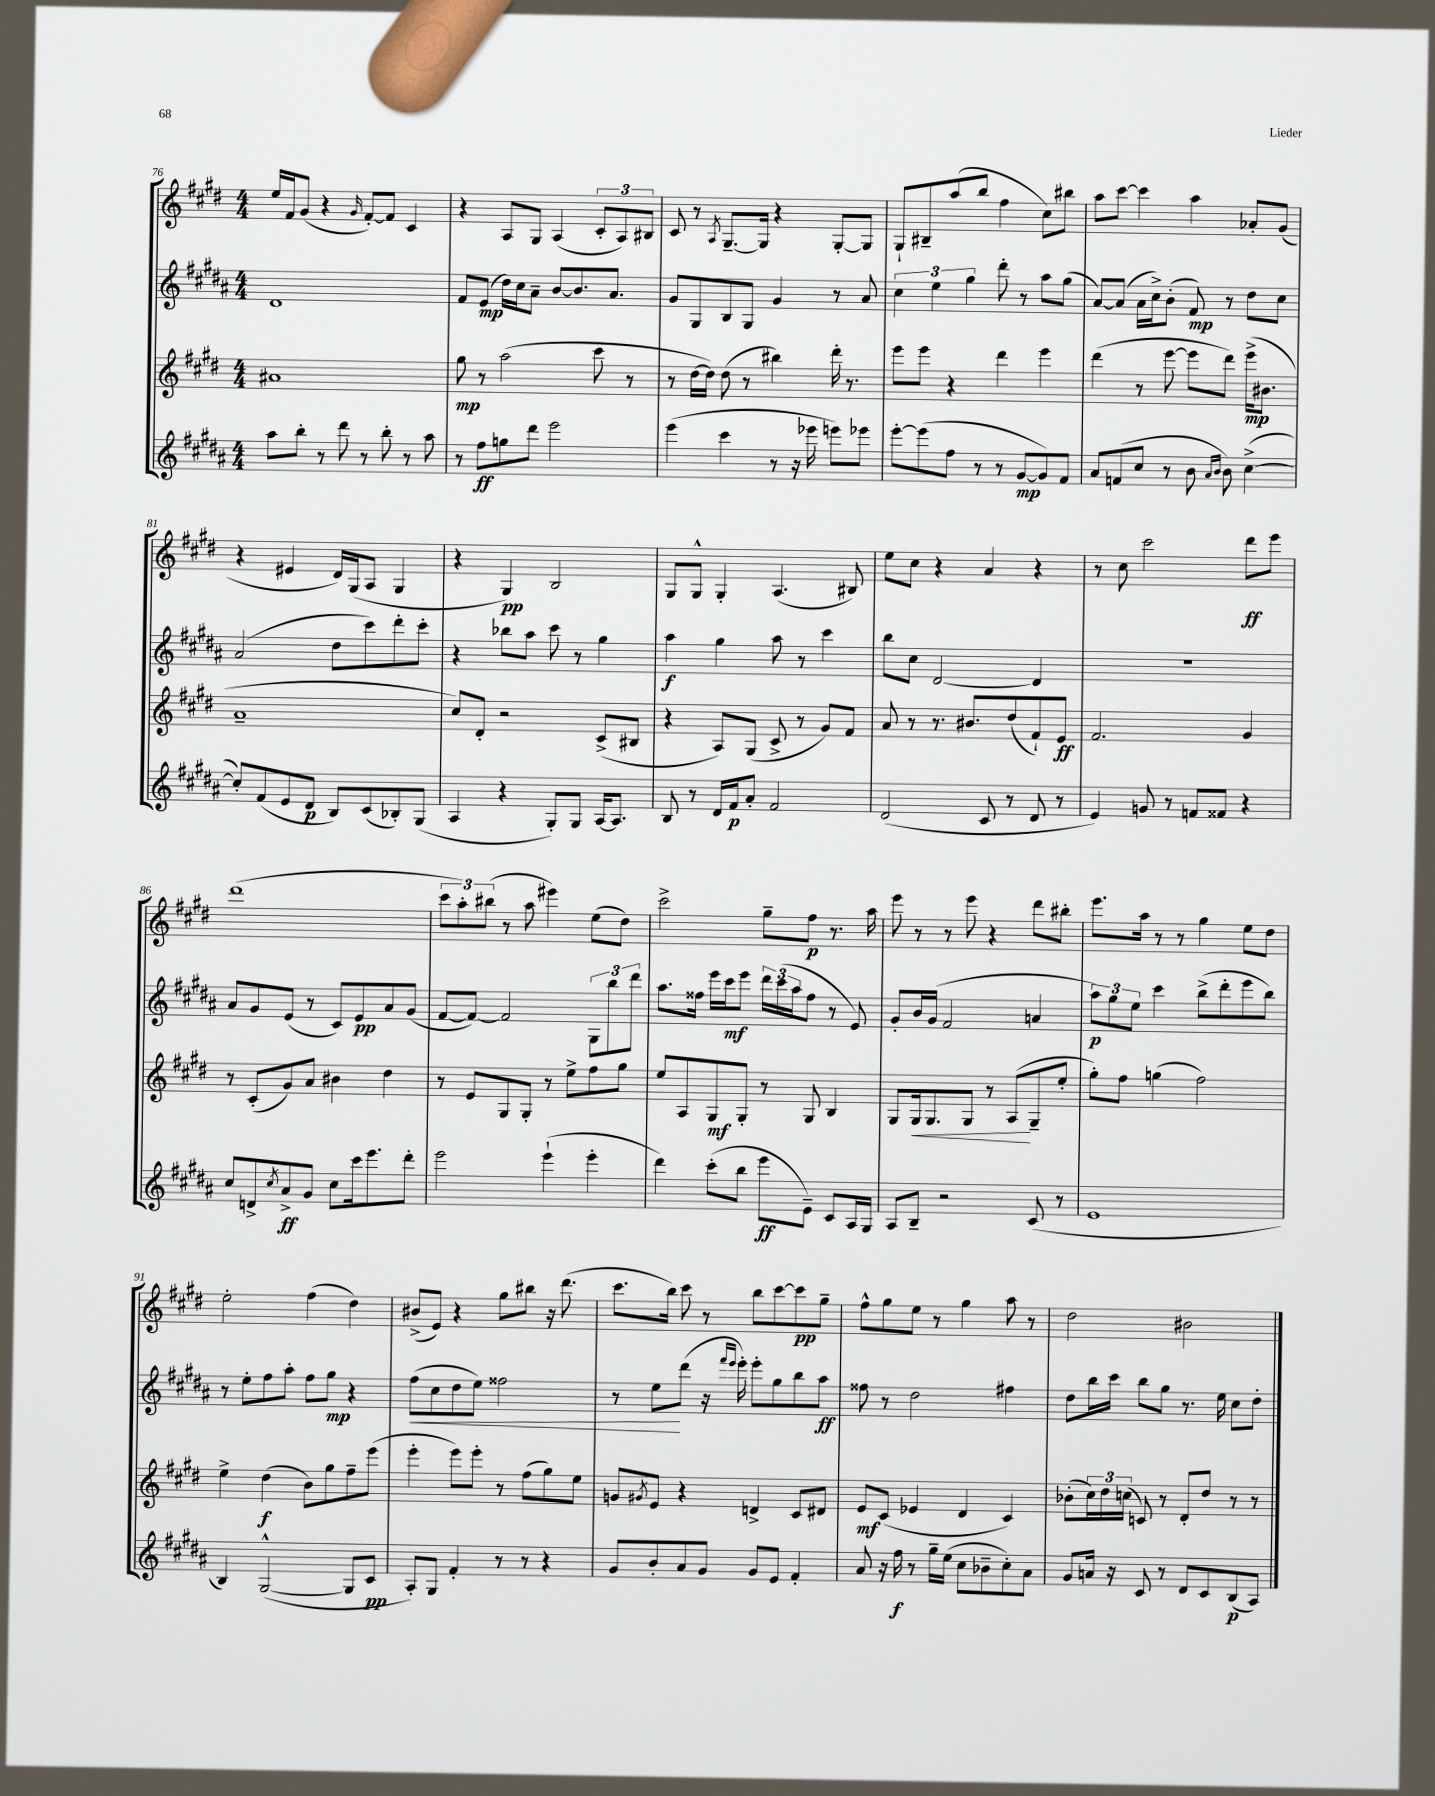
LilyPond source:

<<
\new StaffGroup <<
\new Staff = "s0" {
    \clef treble \key e \major \numericTimeSignature \time 4/4
    e''16 fis'16 gis'8( r4 \grace { gis'16 } fis'8~-.) fis'8 cis'4 |
    r4 a8 gis8 a4( \tuplet 3/2 { cis'8-. a8) bis8 } |
    cis'8 r8 \acciaccatura { a8 } gis8.~-- gis16 r4 gis8~-. gis8 |
    gis8-! bis8-- a''8( b''8 fis''4 cis''8) bis''8 |
    a''8 cis'''8~ cis'''4 a''4 aes'8-. gis'8( |
    r4 eis'4 dis'16) gis16( a8 gis4 |
    r4 gis4\pp) b2 |
    gis8 gis8-^ gis4-. a4.( bis8) |
    e''8 cis''8 r4 a'4 r4 |
    r8 cis''8 cis'''2 dis'''8\ff e'''8 |
    dis'''1( |
    \tuplet 3/2 { cis'''8 a''8-.) bis''8( } r8 a''8 eis'''4) e''8( dis''8) |
    cis'''2-> gis''8-- fis''8\p r8. a''16 |
    e'''8 r8 r8 e'''8 r4 dis'''8 bis''8-. |
    e'''8. a''16 r8 r8 gis''4 e''8 dis''8 |
    e''2-. fis''4( dis''4) |
    bis'8->( e'8) r4 gis''8 bis''8 r16 dis'''8.( |
    cis'''8. b''16) cis'''8 r8 b''8 cis'''8~ cis'''8\pp gis''8-- |
    fis''8-^ gis''8 e''8 r8 gis''4 a''8 r8 |
    dis''2 bis'2 \bar "|." |
}
\new Staff = "s1" {
    \clef treble \key b \major \numericTimeSignature \time 4/4
    dis'1 |
    fis'8 e'8\mp( dis''16) cis''16 ais'8-- b'8~ b'8. ais'8. |
    gis'8 gis8 b8 gis8 gis'4 r8 ais'8 |
    \tuplet 3/2 { cis''4 e''4 gis''4 } dis'''8-. r8 ais''8 gis''8( |
    ais'8~) ais'8( ais'16 cis''16->) b'8-.( fis'8\mp) r8 dis''8 cis''8 |
    ais'2( dis''8 cis'''8) dis'''8-. cis'''8-. |
    r4 bes''8 ais''8 cis'''8 r8 gis''4 |
    ais''4\f gis''4 ais''8 r8 cis'''4 |
    b''8 cis''8 dis'2~ dis'4 |
    R1 |
    ais'8 gis'8 e'8( r8 cis'8) e'8\pp ais'8 gis'8( |
    fis'8~ fis'8~) fis'2 \tuplet 3/2 { gis8 b''8 dis'''8 } |
    ais''8. fisis''16 e'''16 cis'''16\mf e'''8 \tuplet 3/2 { dis'''16 cis'''16( ais''16 } fisis''8 r8 e'8) |
    gis'8-. b'16 gis'16( fis'2 a'4 |
    \tuplet 3/2 { ais''8\p) gis''8 e''8 } cis'''4 b''8->( dis'''8-. e'''8 b''8) |
    r8 e''8-. fis''8 ais''8-. fis''8 gis''8\mp r4 |
    fis''8\<( cis''8 dis''8 e''8) fisis''2 |
    r8 e''8\! dis'''8( r16 \grace { fis'''16 e'''16 } e'''16-.) e'''8-. gis''8 b''8 ais''8\ff |
    fisis''8 r8 dis''2 fis''4 |
    dis''8 b''16 cis'''16 b''8 gis''8 r8. e''16 cis''8 dis''8-. \bar "|." |
}
\new Staff = "s2" {
    \clef treble \key e \major \numericTimeSignature \time 4/4
    ais'1 |
    gis''8\mp r8 a''2( cis'''8 r8 |
    r8 dis''16~ dis''16) dis''8( r8 bis''4) dis'''16-. r8. |
    e'''8 e'''8 r4 dis'''4 e'''4 |
    dis'''4( r8 e'''8~ e'''8 dis'''8) e'''16->\mp( bis'8. |
    a'1-- |
    cis''8) dis'8-. r2 cis'8->( bis8 |
    r4 a8) gis8( cis'8-> r8 gis'8) fis'8 |
    a'8 r8 r8. bis'8. dis''8( fis'8-!) e'8\ff |
    fis'2. gis'4 |
    r8 cis'8-.( gis'8) a'8 bis'4 dis''4 |
    r8 e'8 gis8 gis8-. r8 e''8-> fis''8 gis''8 |
    e''8 a8 gis8\mf gis8-. r8 gis8 b4 |
    gis8 gis16\< gis8. gis8 r8 a8\!( gis8-- e''8-. |
    gis''8-.) fis''8 g''4( fis''2) |
    e''4-> dis''4\f( b'8) gis''8 fis''8-- e'''8( |
    e'''4-. e'''8) e'''8-. r8 fis''8( gis''8) e''8 |
    g'8 \acciaccatura { gis'8 } e'8 r4 d'4-> cis'8 dis'8 |
    e'8\mf cis'8( ees'4 dis'4 cis'4) |
    bes'8-.( \tuplet 3/2 { cis''16) dis''16 c''16( } c'8) r8 dis'8-. dis''8 r8 r8 \bar "|." |
}
\new Staff = "s3" {
    \clef treble \key b \major \numericTimeSignature \time 4/4
    ais''8 b''8-. r8 dis'''8 r8 b''8-. r8 ais''8 |
    r8 fis''8\ff g''8 dis'''8 e'''2 |
    e'''4( cis'''4 r8 r16 ees'''16 e'''8) ees'''8 |
    e'''8~-. e'''8( fis''8 r8 r8 gis'8~\mp gis'8) fis'8 |
    ais'8 f'8( cis''8 r8 b'8 \grace { ais'16 b'16 } b'8) cis''4~->( |
    cis''8-.) fis'8( e'8 dis'8\p b8) cis'8( bes8-.) gis8( |
    ais4 r4 gis8-.) gis8 ais16~ ais8. |
    b8 r8 dis'16 fis'16\p ais'8-. fis'2 |
    dis'2( cis'8 r8 dis'8 r8 |
    e'4) g'8 r8 f'8 fisis'8 r4 |
    cis''8 d'8-> \acciaccatura { cis''8 } ais'8->\ff gis'8 cis''8 cis'''16 e'''8. dis'''8-. |
    e'''2 e'''4-!( e'''4-. |
    dis'''4) cis'''8-.( b''8 e'''8\ff e'8--) cis'8 ais16 gis16 |
    ais8 b8-- r2 cis'8( r8 |
    e'1 |
    b4) gis2~-^( gis8 cis'8\pp |
    ais8-.) gis8 fis'4-. r8 r8 r4 |
    gis'8 b'8-. ais'8 gis'8 gis'8 e'8 fis'4-. |
    ais'8 r16 fis''16\f r8 gis''16-- e''16( cis''8 bes'8-- cis''8-.) ais'8 |
    gis'8 a'16 r16 cis'8 r8 dis'8 cis'8 b8\p( ais8) \bar "|." |
}
>>
>>
\layout { \context { \Score currentBarNumber = #76 } }
